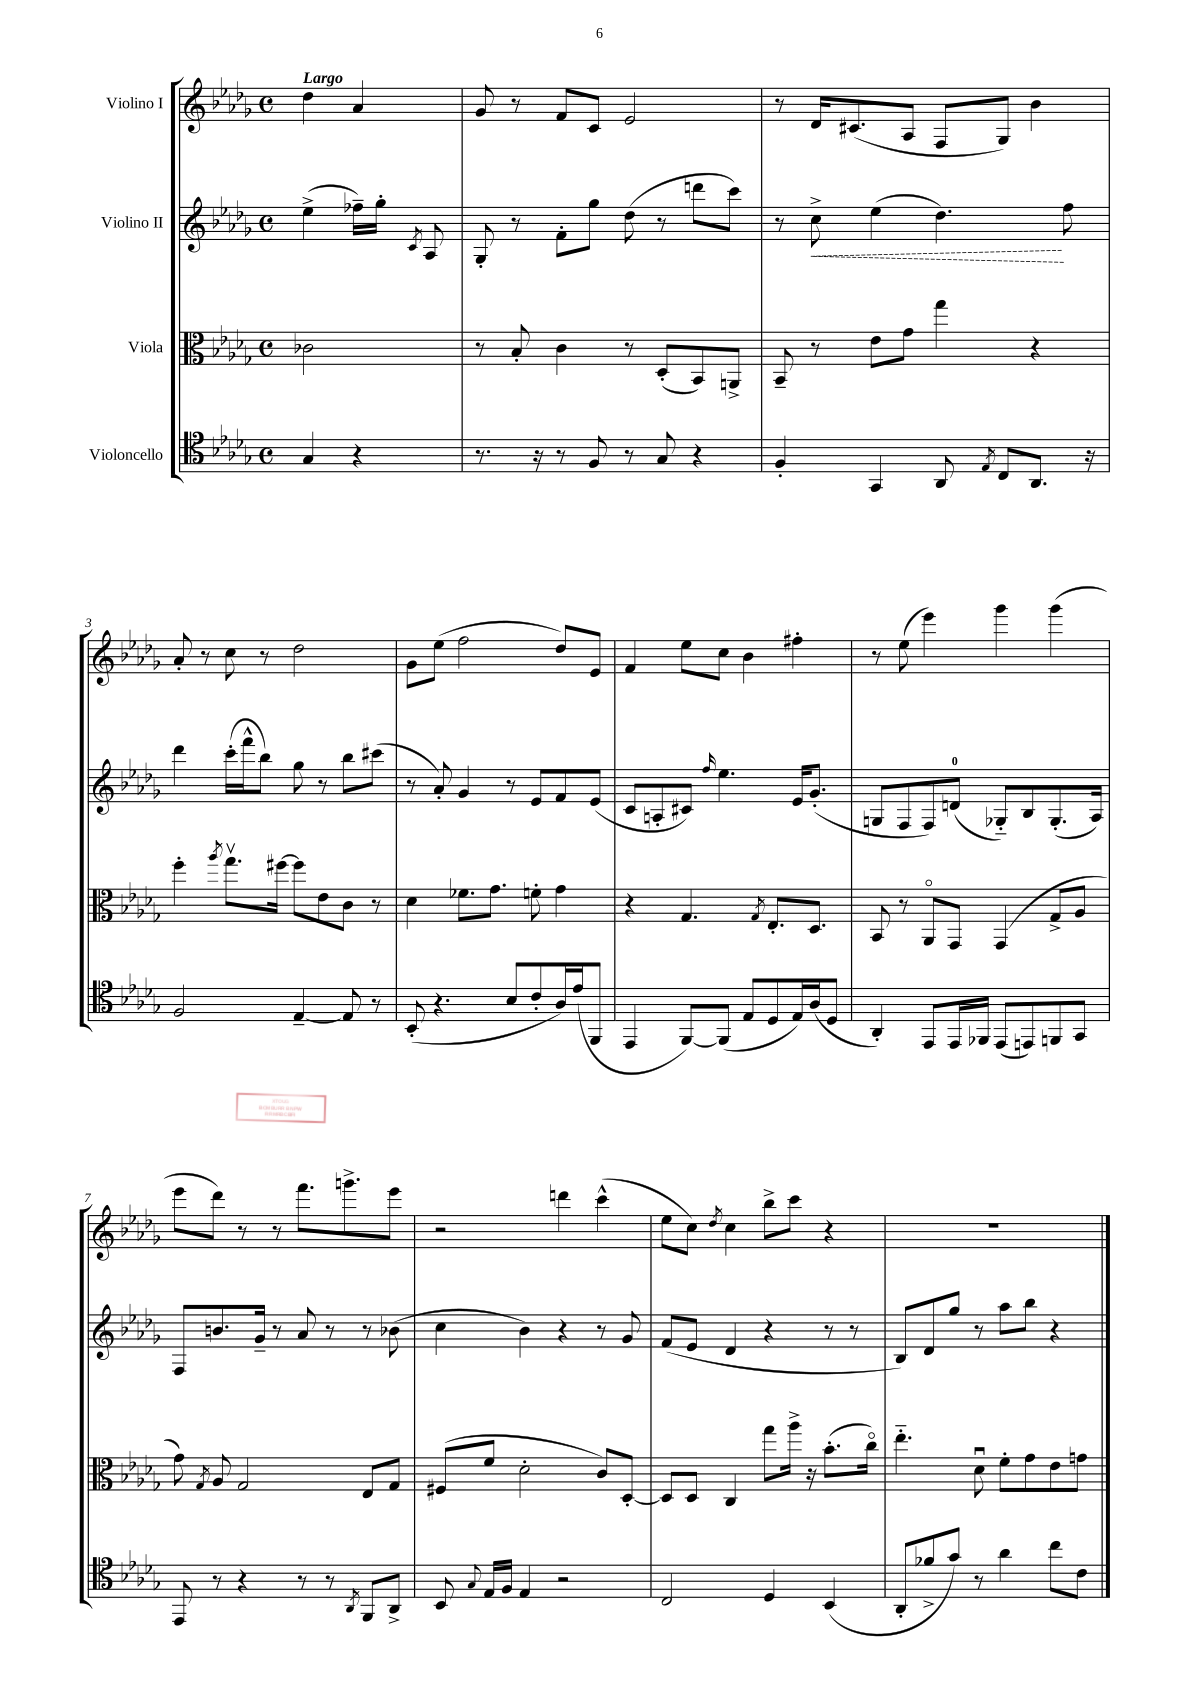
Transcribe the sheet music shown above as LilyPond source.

<<
\new StaffGroup <<
\new Staff = "s0" \with { instrumentName = "Violino I" } {
    \clef treble \key des \major \defaultTimeSignature \time 4/4 \partial 2 \tempo "Largo"
    \autoBeamOff des''4 aes'4 |
    ges'8 r8 f'8[ c'8] ees'2 |
    r8 des'16[ cis'8.( aes8] f8[ ges8]) bes'4 |
    aes'8-. r8 c''8 r8 des''2 |
    ges'8[ ees''8]( f''2 des''8[) ees'8] |
    f'4 ees''8[ c''8] bes'4 fis''4-. |
    r8 ees''8( ees'''4) ges'''4 ges'''4( |
    ees'''8[ des'''8]) r8 r8 f'''8.[ g'''8.-> ees'''8] |
    r2 d'''4 c'''4-^( |
    ees''8[ c''8]) \acciaccatura { des''8 } c''4 bes''8[-> c'''8] r4 |
    R1 \bar "|." |
}
\new Staff = "s1" \with { instrumentName = "Violino II" } {
    \clef treble \key des \major \defaultTimeSignature \time 4/4 \partial 2
    \autoBeamOff ees''4->( fes''16[--) ges''16]-. \acciaccatura { c'8 } aes8 |
    ges8-. r8 f'8[-. ges''8] des''8( r8 d'''8[ c'''8]) |
    r8 \once \override Hairpin.style = #'dashed-line c''8->\< ees''4( des''4.\!) f''8 |
    des'''4 c'''16[-.( f'''16-^ bes''8]) ges''8 r8 bes''8[ cis'''8]( |
    r8 aes'8-.) ges'4 r8 ees'8[ f'8 ees'8]( |
    c'8[ a8-. cis'8]) \grace { f''16 } ees''4. ees'16[ ges'8.]-.( |
    g8[ f8 f8) d'8]-0( ges8[-_) bes8 ges8.-.( aes16]) |
    f8[ b'8. ges'16]-- r8 aes'8 r8 r8 bes'8( |
    c''4 bes'4) r4 r8 ges'8 |
    f'8[( ees'8] des'4 r4 r8 r8 |
    bes8[) des'8 ges''8] r8 aes''8[ bes''8] r4 \bar "|." |
}
\new Staff = "s2" \with { instrumentName = "Viola" } {
    \clef alto \key des \major \defaultTimeSignature \time 4/4 \partial 2
    \autoBeamOff ces'2 |
    r8 bes8-. c'4 r8 des8[-.( bes,8) a,8]-> |
    bes,8-- r8 ees'8[ ges'8] ges''4 r4 |
    f''4-. \acciaccatura { aes''8 } ges''8.[\upbow fis''16]~ fis''8[ ees'8 c'8] r8 |
    des'4 fes'8.[ ges'8.] f'8-. ges'4 |
    r4 ges4. \acciaccatura { ges8 } ees8.[-. des8.] |
    bes,8 r8 aes,8[\flageolet ges,8] ges,4( ges8[-> aes8] |
    ges'8) \acciaccatura { ges8 } aes8 ges2 ees8[ ges8] |
    fis8[( f'8] des'2-. c'8[) des8]~-. |
    des8[ des8] c4 ges''8[ aes''16]-> r16 bes'8.[-.( c''16]\flageolet) |
    ees''4.-_ des'8\downbow f'8[-. ges'8 ees'8 g'8] \bar "|." |
}
\new Staff = "s3" \with { instrumentName = "Violoncello" } {
    \clef tenor \key des \major \defaultTimeSignature \time 4/4 \partial 2
    \autoBeamOff ges4 r4 |
    r8. r16 r8 f8 r8 ges8 r4 |
    f4-. ges,4 aes,8 \acciaccatura { ees8 } c8[ aes,8.] r16 |
    f2 ees4~-- ees8 r8 |
    bes,8-.( r4. bes8[ c'8-. aes16) ees'16( f,8] |
    ees,4 f,8[~) f,8]( ees8[ des8 ees16) aes16( des8] |
    aes,4-.) ees,8[ ees,16 fes,16] ees,8[( e,8) f,8 ges,8] |
    ees,8 r8 r4 r8 r8 \acciaccatura { aes,8 } f,8[ aes,8]-> |
    bes,8 \appoggiatura { ges8 } ees16[ f16] ees4 r2 |
    c2 des4 bes,4( |
    aes,8[-. fes'8-> ges'8]) r8 aes'4 c''8[ c'8] \bar "|." |
}
>>
>>
